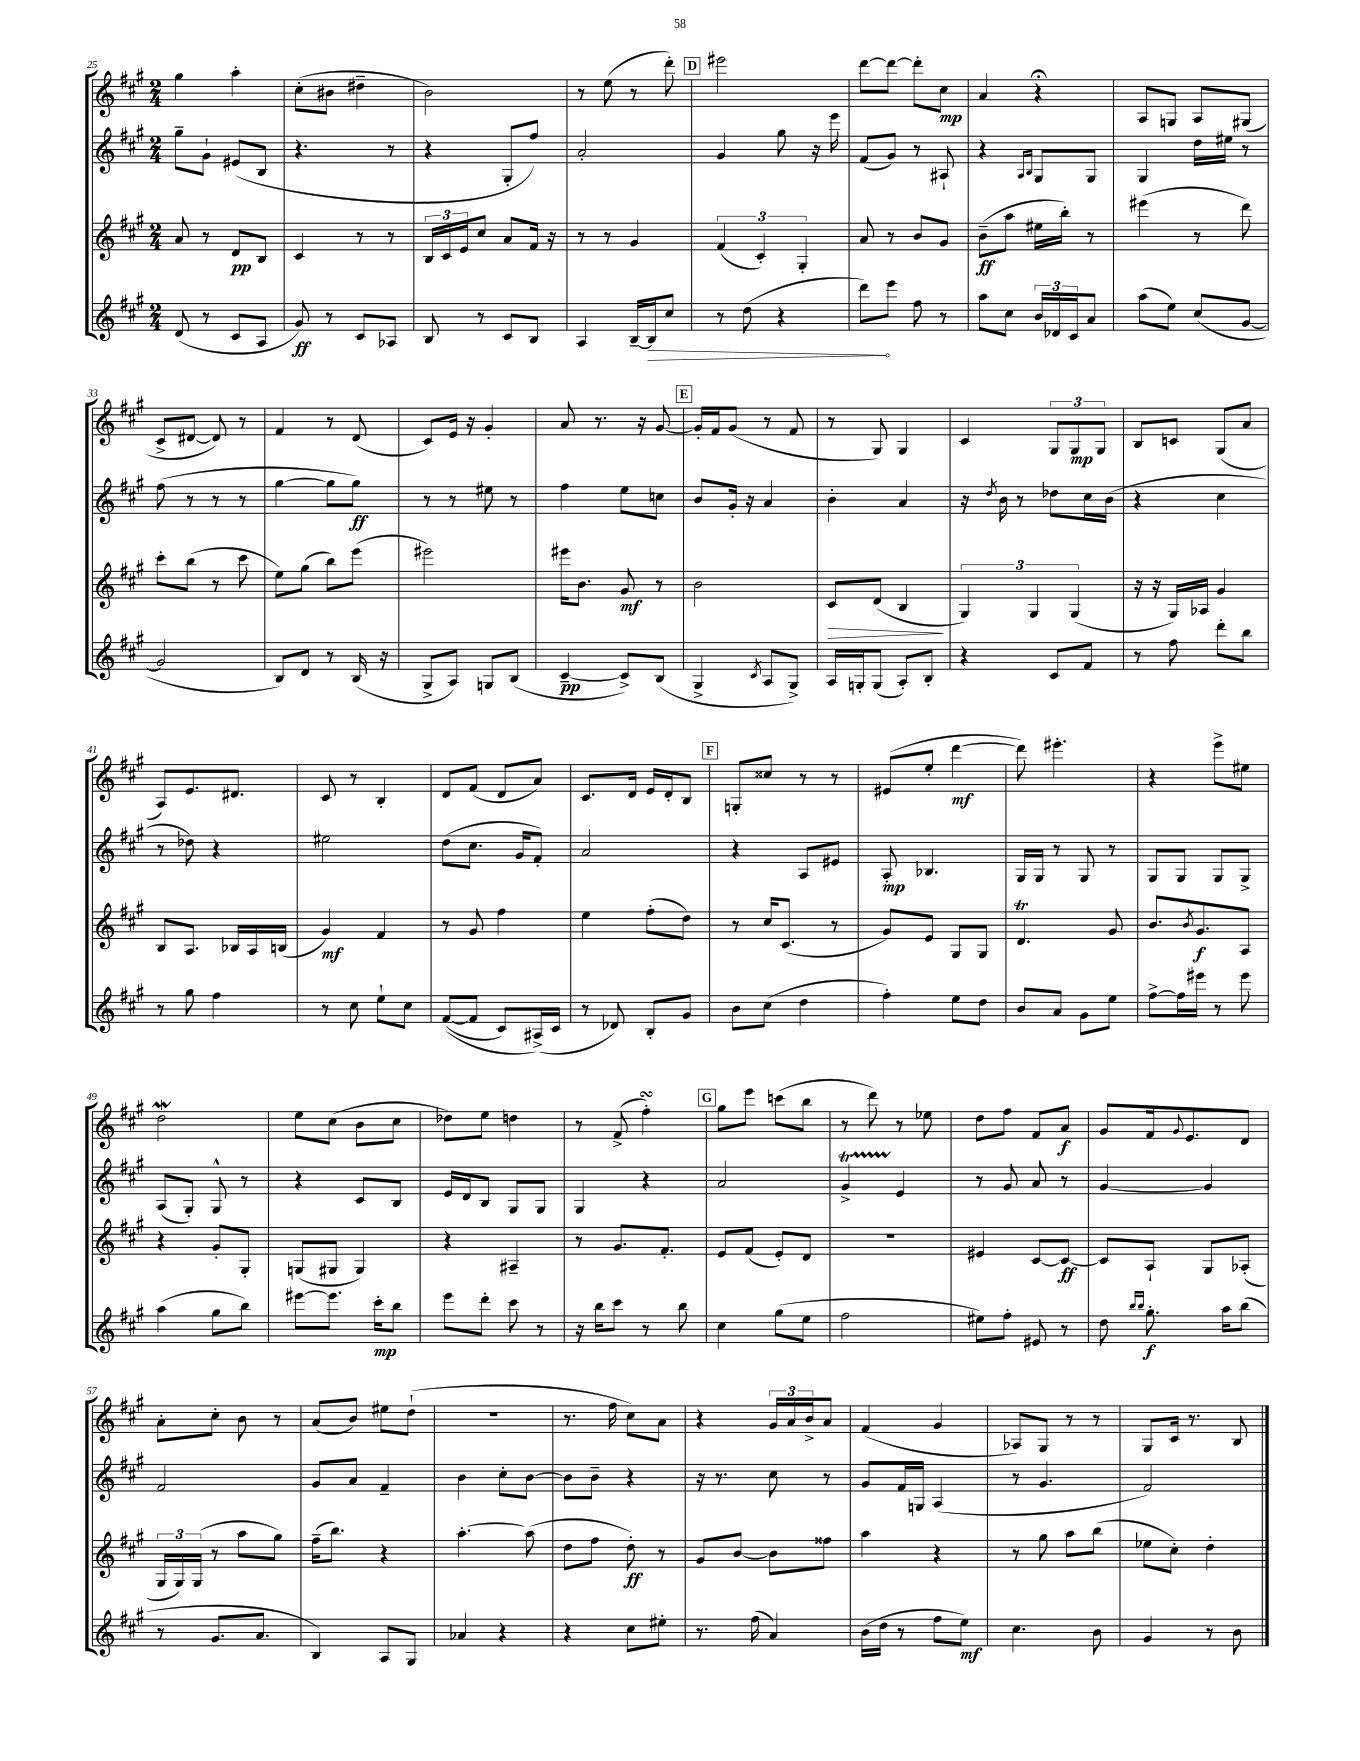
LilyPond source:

<<
\new StaffGroup <<
\new Staff = "s0" {
    \clef treble \key a \major \numericTimeSignature \time 2/4
    gis''4 a''4-. |
    cis''8-.( bis'8 dis''4-- |
    b'2) |
    r8 e''8( r8 d'''8-.) |
    \mark \markup { \box "D" } eis'''2 |
    d'''8~ d'''8~ d'''8-. cis''8\mp |
    a'4 r4\fermata |
    a8 g8 a8 gis8( |
    cis'8-> dis'8~ dis'8) r8 |
    fis'4 r8 d'8( |
    cis'8) e'16 r16 gis'4-. |
    a'8 r8. r16 gis'8~ |
    \mark \markup { \box "E" } gis'16-. fis'16 gis'8( r8 fis'8 |
    r8 gis8) gis4 |
    cis'4 \tuplet 3/2 { gis8 gis8\mp gis8 } |
    b8 c'8 gis8( a'8 |
    a8) e'8. dis'8. |
    cis'8 r8 b4-. |
    d'8 fis'8( d'8 a'8) |
    cis'8. d'16 e'16 d'16-. b8 |
    \mark \markup { \box "F" } g8-. cisis''8 r8 r8 |
    eis'8( e''8-. d'''4~\mf |
    d'''8) eis'''4.-. |
    r4 e'''8-> eis''8 |
    d''2\mordent |
    e''8 cis''8( b'8 cis''8 |
    des''8) e''8 d''4 |
    r8 fis'8->( fis''4-.\turn) |
    \mark \markup { \box "G" } gis''8 e'''8 c'''8( b''8 |
    r8 d'''8) r8 ees''8 |
    d''8 fis''8 fis'8 a'8\f |
    gis'8 fis'16 \appoggiatura { gis'8 } e'8. d'8 |
    a'8-. cis''8-. b'8 r8 |
    a'8( b'8) eis''8 d''8-!( |
    r2 |
    r8. fis''16 cis''8) a'8 |
    r4 \tuplet 3/2 { gis'16 a'16 b'16-> } a'8 |
    fis'4( gis'4 |
    aes8) gis8 r8 r8 |
    gis8 cis'16 r8. b8 \bar "|." |
}
\new Staff = "s1" {
    \clef treble \key a \major \numericTimeSignature \time 2/4
    gis''8-- gis'8-! eis'8( b8 |
    r4. r8 |
    r4 gis8-. fis''8) |
    a'2-. |
    \mark \markup { \box "D" } gis'4 gis''8 r16 e'''16 |
    fis'8( gis'8) r8 ais8-! |
    r4 \grace { a16 b16 } gis8 gis8 |
    gis4 d''16 eis''16 r8 |
    fis''8( r8 r8 r8 |
    gis''4~ gis''8 gis''8\ff) |
    r8 r8 eis''8 r8 |
    fis''4 e''8 c''8 |
    \mark \markup { \box "E" } b'8 gis'16-. r16 a'4 |
    b'4-. a'4 |
    r16 \acciaccatura { d''8 } b'16 r8 des''8 cis''16 b'16( |
    r4 cis''4 |
    r8 des''8) r4 |
    eis''2 |
    d''8( cis''8. gis'16 fis'8-.) |
    a'2 |
    \mark \markup { \box "F" } r4 a8 eis'8 |
    a8-.\mp bes4. |
    gis16 gis16 r8 gis8 r8 |
    gis8 gis8 gis8 gis8-> |
    a8( gis8-.) gis8-^ r8 |
    r4 cis'8 b8 |
    e'16 d'16 b8 gis8 gis8 |
    gis4 r4 |
    \mark \markup { \box "G" } a'2 |
    gis'4->\startTrillSpan e'4\stopTrillSpan |
    r8 gis'8 a'8 r8 |
    gis'4~ gis'4 |
    fis'2 |
    gis'8 a'8 fis'4-- |
    b'4 cis''8-. b'8~ |
    b'8 b'8-- r4 |
    r16 r8. cis''8 r8 |
    gis'8 fis'16 g16 a4( |
    r8 gis'4. |
    fis'2) \bar "|." |
}
\new Staff = "s2" {
    \clef treble \key a \major \numericTimeSignature \time 2/4
    a'8 r8 d'8\pp b8 |
    cis'4 r8 r8 |
    \tuplet 3/2 { b16 cis'16 e'16 } cis''8 a'8 fis'16 r16 |
    r8 r8 gis'4 |
    \mark \markup { \box "D" } \tuplet 3/2 { fis'4( cis'4-.) gis4-. } |
    a'8 r8 b'8 gis'8 |
    b'8--\ff( a''8 eis''16 b''16-.) r8 |
    eis'''4( r8 d'''8) |
    cis'''8-. b''8( r8 cis'''8 |
    e''8) gis''8( b''8) e'''8( |
    eis'''2) |
    eis'''16 b'8. gis'8\mf r8 |
    \mark \markup { \box "E" } b'2 |
    cis'8\> d'8( b4\! |
    \tuplet 3/2 { gis4) gis4 gis4( } |
    r16 r16 gis16) aes16 gis'4 |
    b8 a8. bes16 a16 b16( |
    gis'4\mf) fis'4 |
    r8 gis'8 fis''4 |
    e''4 fis''8-.( d''8) |
    \mark \markup { \box "F" } r8 cis''16 cis'8.( r8 |
    gis'8) e'8 gis8 gis8 |
    d'4.\trill gis'8 |
    b'8. \acciaccatura { b'8 } gis'8.\f a8 |
    r4 gis'8-. gis8-. |
    g8( gis8 gis4) |
    r4 ais4-- |
    r8 gis'8. fis'8.-. |
    \mark \markup { \box "G" } e'8 fis'8( e'8-.) d'8 |
    r2 |
    eis'4 cis'8~ cis'8~\ff |
    cis'8 a8-! gis8 aes8-.( |
    \tuplet 3/2 { gis16 gis16) gis16( } r8 a''8 gis''8) |
    fis''16--( b''8.) r4 |
    a''4.~-. a''8( |
    d''8 fis''8 d''8-.\ff) r8 |
    gis'8 b'8~ b'8 fisis''8 |
    a''4 r4 |
    r8 gis''8 a''8 b''8( |
    ees''8 cis''8-.) d''4-. \bar "|." |
}
\new Staff = "s3" {
    \clef treble \key a \major \numericTimeSignature \time 2/4
    d'8( r8 cis'8 a8 |
    gis'8\ff) r8 cis'8 aes8 |
    b8 r8 cis'8 b8 |
    a4 b16~-- \once \override Hairpin.circled-tip = ##t b16\> cis''8 |
    \mark \markup { \box "D" } r8 d''8( r4 |
    d'''8\!) e'''8 fis''8 r8 |
    a''8 cis''8 \tuplet 3/2 { b'16 des'16 cis'16 } a'8 |
    a''8( e''8) cis''8( gis'8~ |
    gis'2 |
    b8) d'8 r8 b16( r16 |
    gis8-> a8) g8 b8( |
    cis'4~--\pp cis'8->) b8( |
    \mark \markup { \box "E" } gis4-> \acciaccatura { cis'8 } a8 gis8->) |
    a16 g16-. g8( a8-.) b8-. |
    r4 cis'8 fis'8 |
    r8 fis''8 d'''8-. b''8 |
    r8 gis''8 fis''4 |
    r8 cis''8 e''8-! cis''8 |
    fis'8~(\( fis'8 cis'8) ais16->(\) cis'16 |
    r8 des'8) b8-. gis'8 |
    \mark \markup { \box "F" } b'8 cis''8( d''4 |
    fis''4-.) e''8 d''8 |
    b'8 a'8 gis'8 e''8 |
    fis''8~-> fis''16 eis'''16 r8 eis'''8 |
    a''4( gis''8 b''8) |
    eis'''8~ eis'''8. cis'''16-.\mp b''8 |
    e'''8 d'''8-. cis'''8 r8 |
    r16 b''16 cis'''8 r8 b''8 |
    \mark \markup { \box "G" } cis''4 gis''8( e''8 |
    fis''2 |
    eis''8) fis''8-. eis'8 r8 |
    d''8 \grace { b''16 b''16 } gis''8.-.\f a''16 b''8( |
    r8 gis'8. a'8. |
    b4) a8 gis8 |
    aes'4 r4 |
    r4 cis''8 eis''8-. |
    r8. fis''16( a'4) |
    b'16( d''16 r8 fis''8 e''8\mf) |
    cis''4. b'8 |
    gis'4 r8 b'8 \bar "|." |
}
>>
>>
\layout { \context { \Score currentBarNumber = #25 } }
